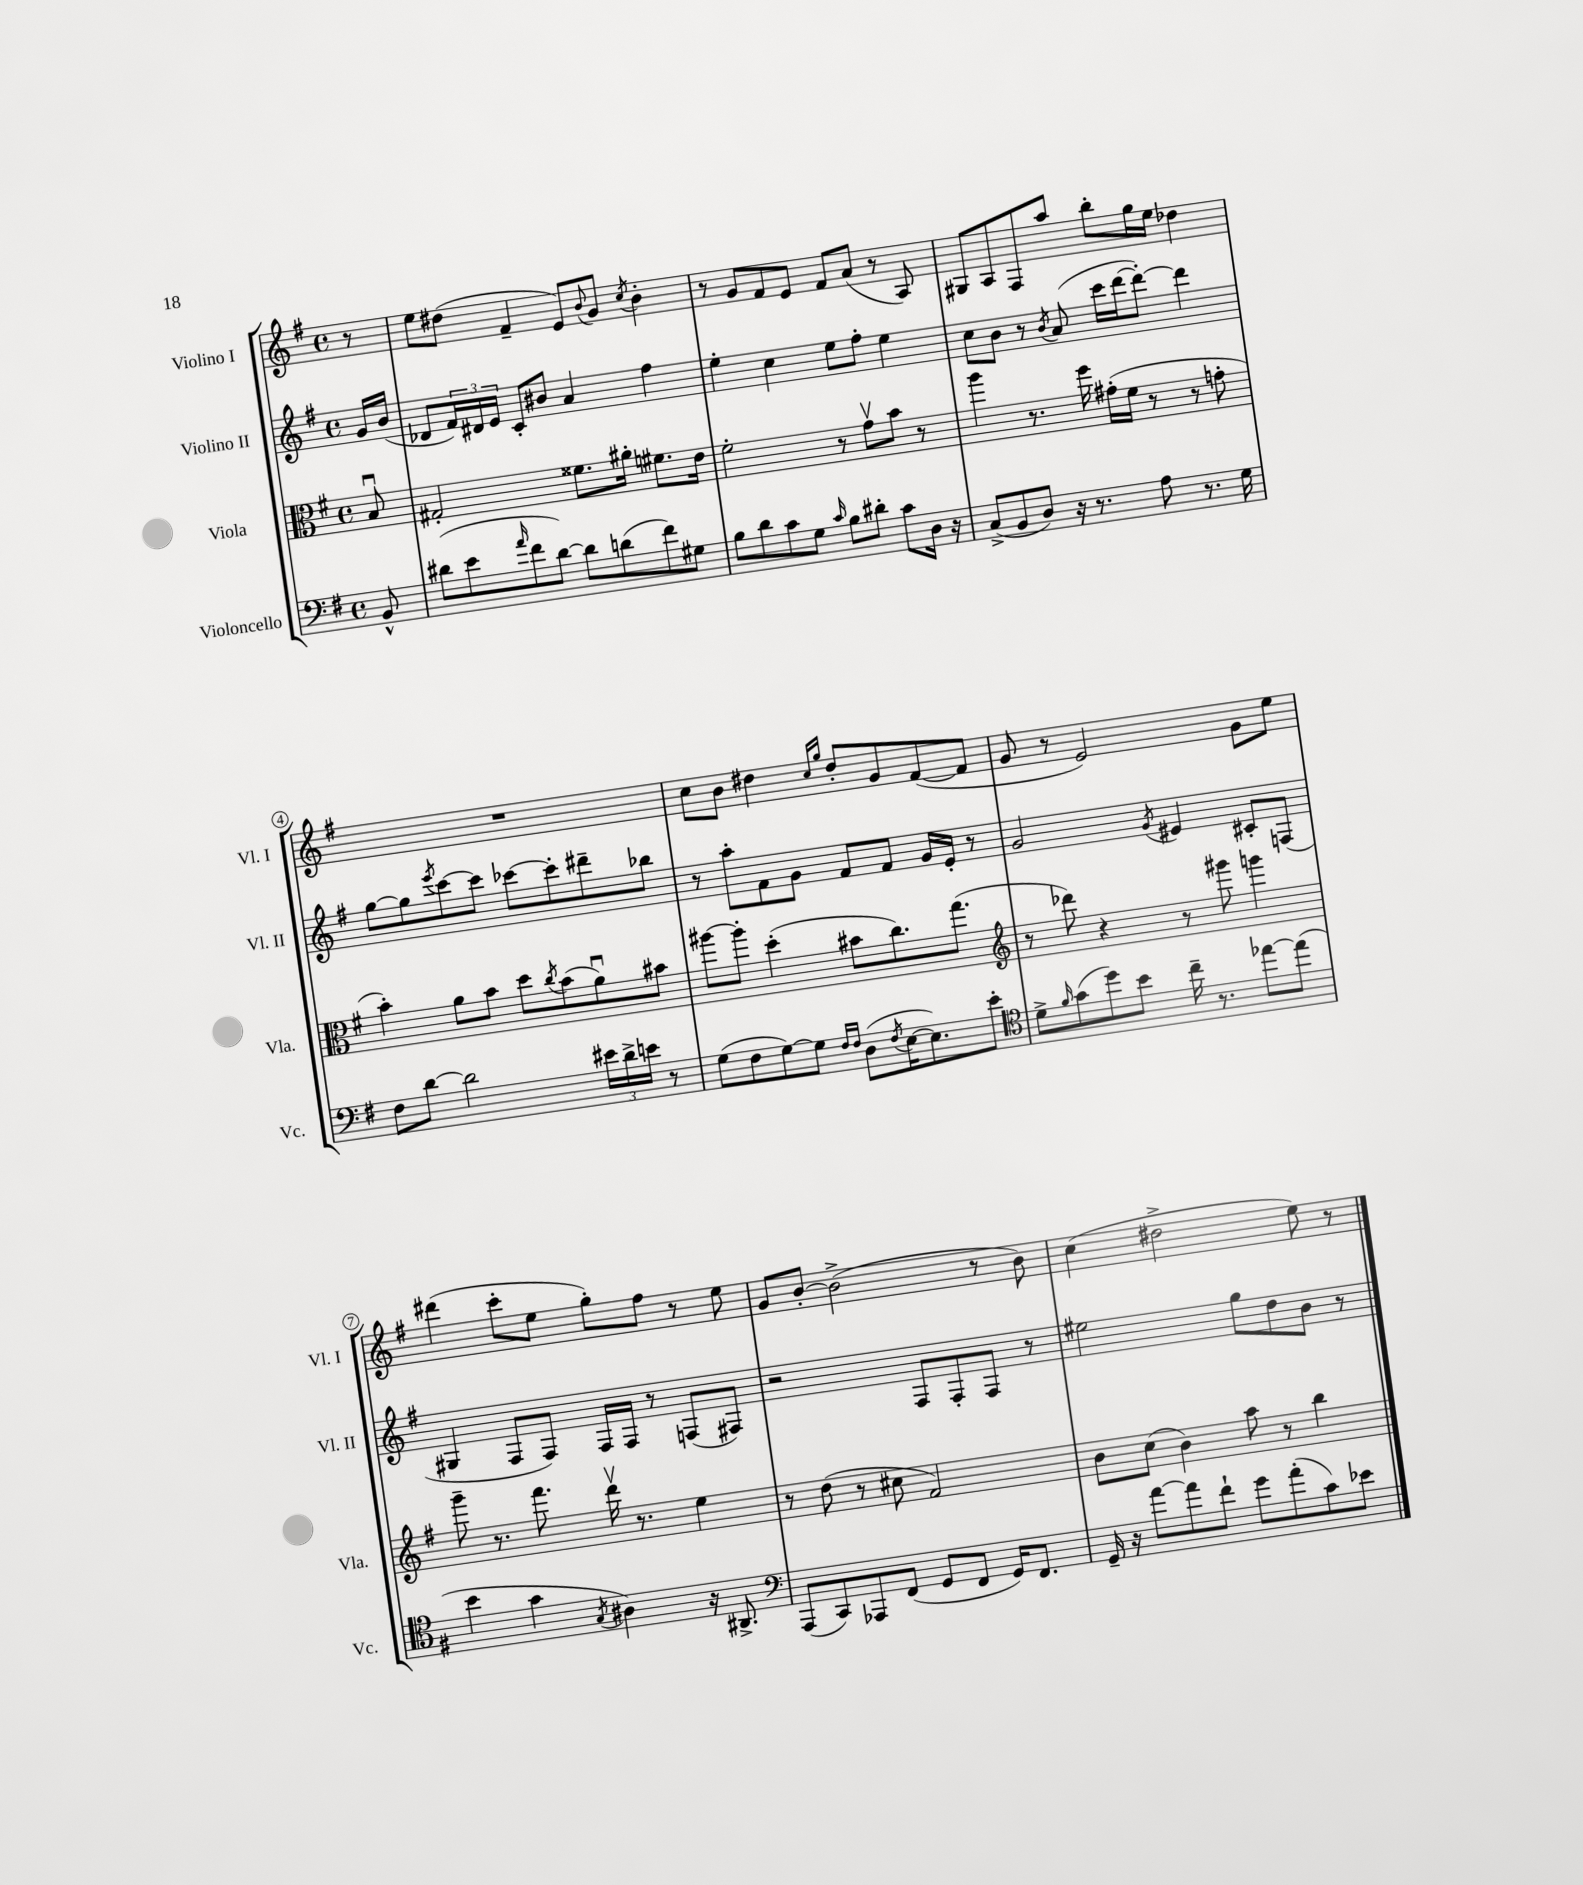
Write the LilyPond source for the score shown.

<<
\new StaffGroup <<
\new Staff = "s0" \with { instrumentName = "Violino I" shortInstrumentName = "Vl. I" } {
    \clef treble \key g \major \defaultTimeSignature \time 4/4 \partial 8
    r8 |
    e''8 dis''8( fis'4-- e'8) \appoggiatura { b'8 } g'8 \acciaccatura { c''8 } b'4-. |
    r8 g'8 fis'8 e'8 fis'8 a'8( r8 a8) |
    gis8 a8 fis8 a''8 b''8-. g''16 e''16 des''4 |
    R1 |
    c''8 b'8 dis''4 \grace { c''16 g''16 } dis''8-. g'8 fis'8~( fis'8 |
    g'8 r8 e'2) g'8 e''8 |
    dis'''4( c'''8-. e''8 g''8-.) fis''8 r8 e''8 |
    g'8 b'8~-. b'2->( r8 b'8) |
    c''4( dis''2-> e''8) r8 \bar "|." |
}
\new Staff = "s1" \with { instrumentName = "Violino II" shortInstrumentName = "Vl. II" } {
    \clef treble \key g \major \defaultTimeSignature \time 4/4 \partial 8
    g'16 b'16( |
    des'8 \tuplet 3/2 { fis'16) dis'16 e'16 } c'8-. bis'8 a'4 fis''4 |
    e''4-. c''4 e''8 fis''8-. e''4 |
    c''8 b'8 r8 \acciaccatura { b'8 } a'8( c'''16 d'''16~ d'''8~-.) d'''4 |
    g''8~ g''8 \acciaccatura { e'''8 } c'''8~ c'''8 ces'''8~ ces'''8-. dis'''8-- bes''8 |
    r8 a''8-. fis'8 g'8 fis'8 fis'8 g'16 e'16-. r8 |
    g'2 \acciaccatura { g'8 } eis'4 cis'8-. f8( |
    gis4 fis8 fis8) fis16 fis16 r8 f8( fis8) |
    r2 fis8 fis8-. fis8 r8 |
    eis''2 g''8 d''8 b'8 r8 \bar "|." |
}
\new Staff = "s2" \with { instrumentName = "Viola" shortInstrumentName = "Vla." } {
    \clef alto \key g \major \defaultTimeSignature \time 4/4 \partial 8
    b8\downbow |
    gis2-. fisis'8. ais'16-. fis'8. e'16 |
    fis'2-. r8 g'8\upbow b'8 r8 |
    a''4 r8. fis''16 gis'16-.( fis'16 r8 r8 g'8-. |
    b'4-.) a'8 b'8 d''8 \acciaccatura { c''8 } b'8( a'8\downbow) bis'8 |
    ais''8~ ais''8-. d''4-.( bis'8 c''8.) g''8.( |
    \clef treble r8 des'''8) r4 r8 gis'''8 g'''4 |
    g'''8-- r8. fis'''8. d'''16\upbow r8. e''4 |
    r8 d''8( r8 cis''8 fis'2) |
    b'8 c''8( b'4) a''8 r8 b''4 \bar "|." |
}
\new Staff = "s3" \with { instrumentName = "Violoncello" shortInstrumentName = "Vc." } {
    \clef bass \key g \major \defaultTimeSignature \time 4/4 \partial 8
    b,8-^ |
    dis'8( e'8 \grace { a'16 } fis'8 dis'8~) dis'8 d'8( fis'8) gis8 |
    b8 d'8 c'8 g8 \grace { c'16 } b8 dis'8-. c'8 d16 r16 |
    c8->( b,8 d8) r16 r8. a8 r8. g16 |
    fis8 d'8~ d'2 \tuplet 3/2 { eis'16 d'16-> e'16 } r8 |
    g8( fis8 g8~) g8 \grace { fis16 fis16 } d8( \acciaccatura { fis8 } e16~ e8.) e'8-. |
    \clef tenor d'8-> \grace { fis'16 } g'8( d''8) b'8 c''16-- r8. ees''8~ ees''8( |
    b'4 g'4 \acciaccatura { g8 } ais4) r16 ais,8.-> |
    \clef bass a,,8( c,8) aes,,8 fis,8( g,8 fis,8 g,16) fis,8. |
    g,16-- r16 a'8~ a'8 fis'8-! g'8 a'8-.( c'8) ees'8 \bar "|." |
}
>>
>>
\layout { \context { \Score \override BarNumber.stencil = #(make-stencil-circler 0.1 0.3 ly:text-interface::print) } }
